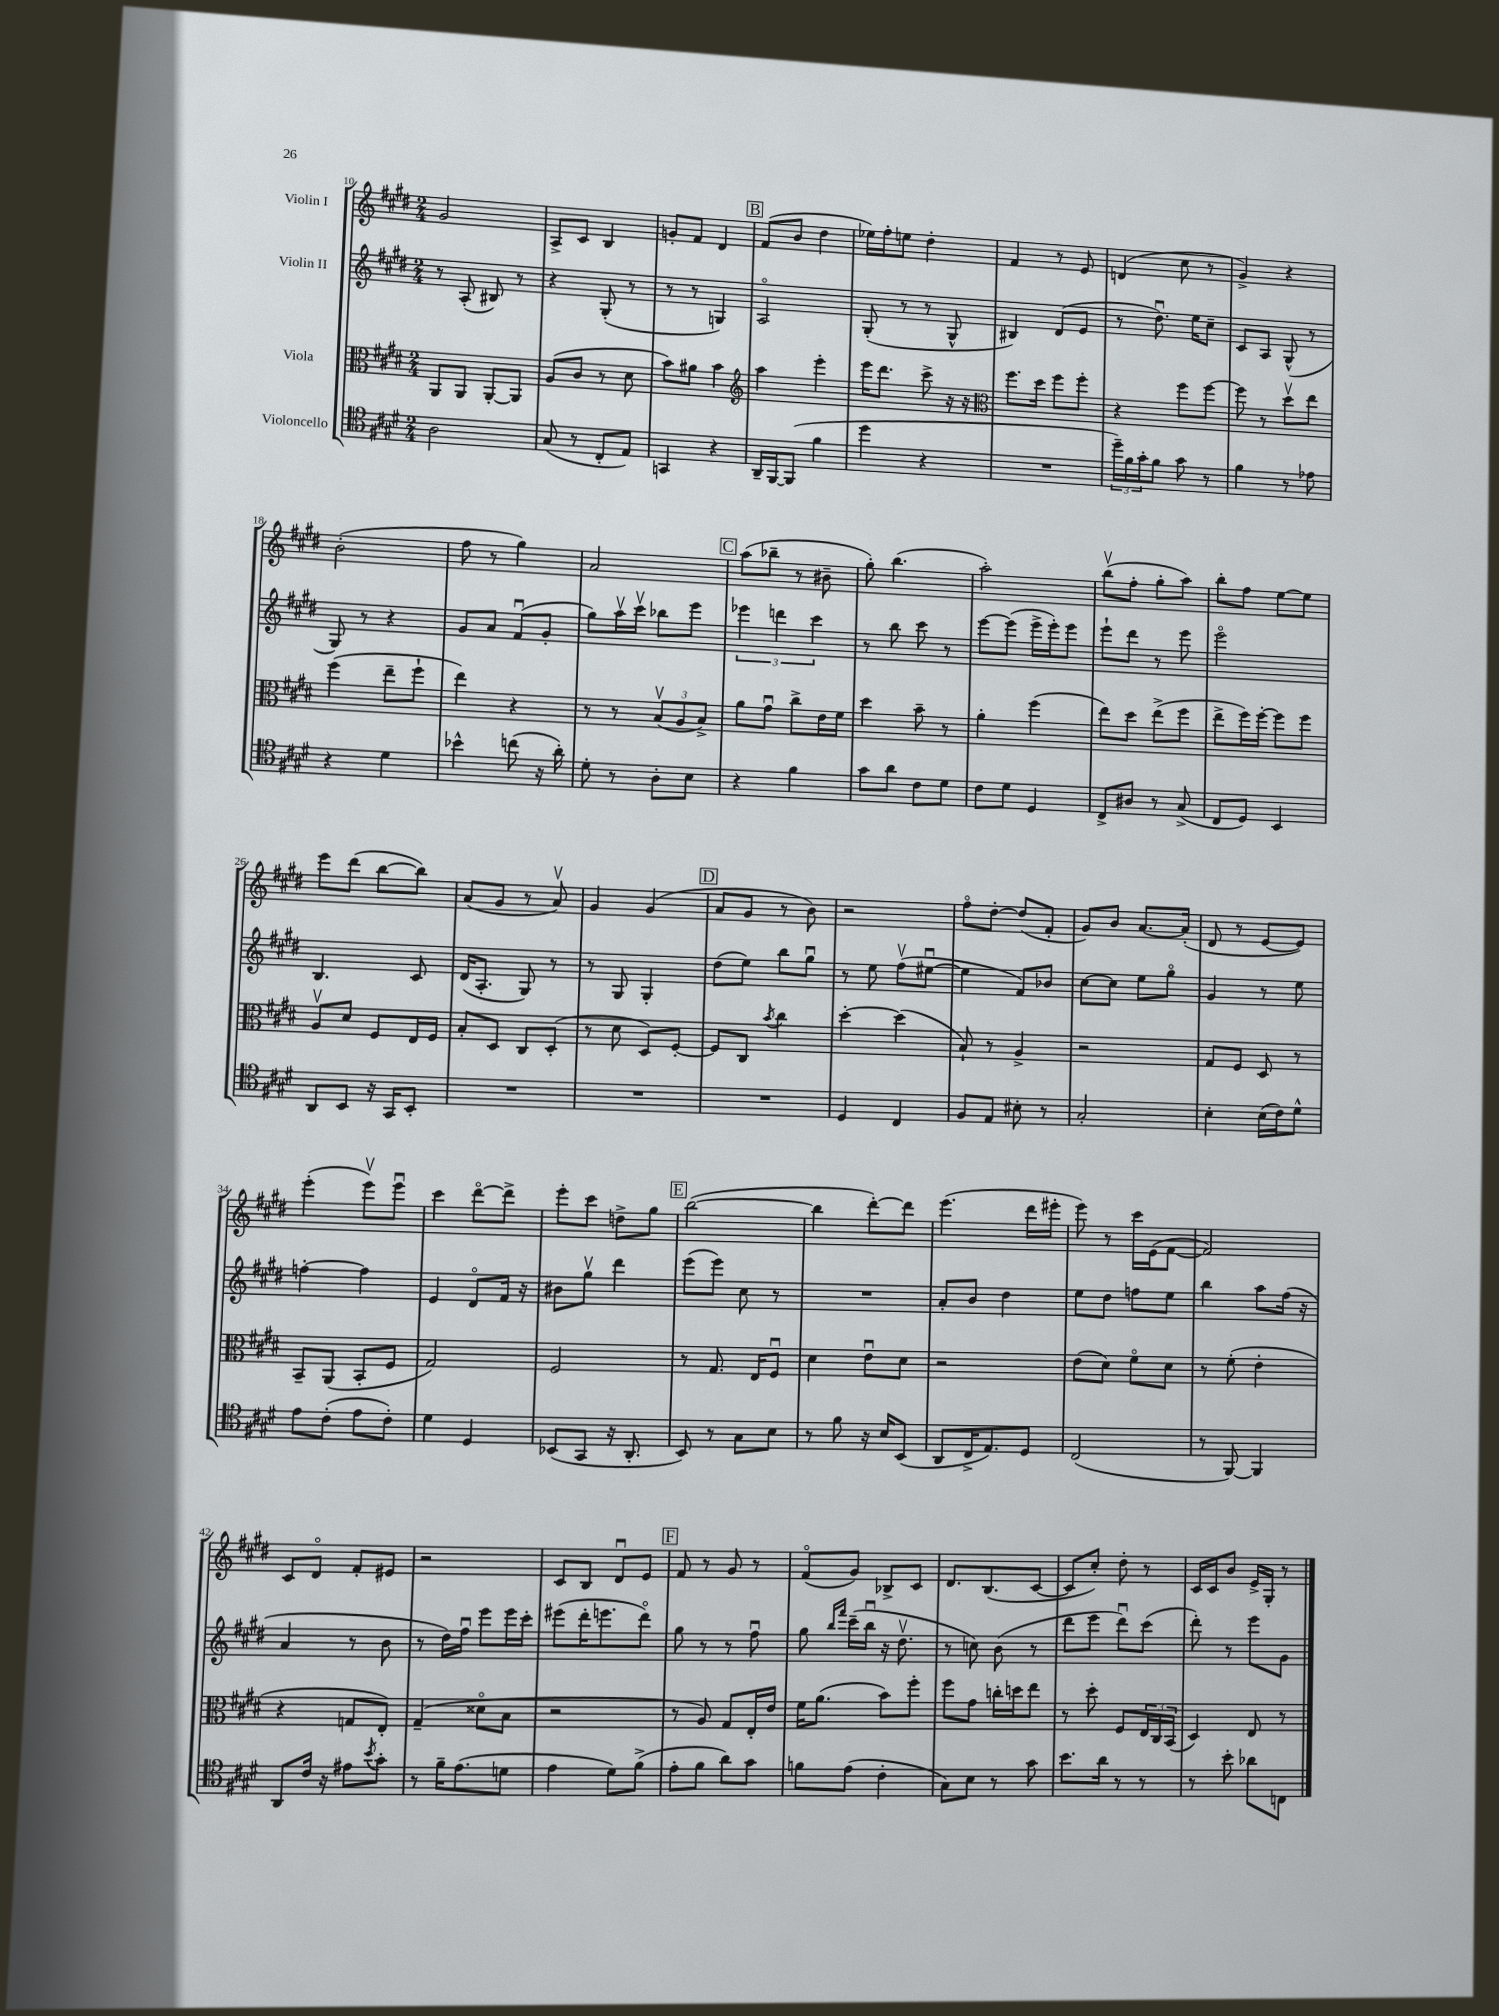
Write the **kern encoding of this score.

**kern	**kern	**kern	**kern
*part4	*part3	*part2	*part1
*staff4	*staff3	*staff2	*staff1
*I"Violoncello	*I"Viola	*I"Violin II	*I"Violin I
*clefC4	*clefC3	*clefG2	*clefG2
*k[f#c#g#d#]	*k[f#c#g#d#]	*k[f#c#g#d#]	*k[f#c#g#d#]
*M2/4	*M2/4	*M2/4	*M2/4
=10	=10	=10	=10
2A\	8AA/L	8r	2g#/
.	8AA/J	(8A'/	.
.	[8AA'/L	8B#X/)	.
.	8AA/J]	8r	.
=11	=11	=11	=11
(8G#/	(8A/L	4r	8A^/L
8r	8c#/J	.	8c#/J
8C#'/L	8r	(8G#'/	4B/
8E/J)	8d#\	8r	.
=12	=12	=12	=12
4GGn/	8b\L)	8r	8gn'/L
.	8a#X\J	8r	8f#/J
4r	4b\	4Gn/)	4d#/
!!LO:REH:place=s1:t=B
=13	=13	=13	=13
*	*clefG2	*	*
16AA~/LL	4aa\	2A/	(8f#/L
[16FF#/J	.	.	.
(8FF#/J]	.	.	8b/J
4f#\	4eee'\	.	4dd#\
=14	=14	=14	=14
4dd#\	16eee\KL	(8G#'/	16ee-X\LL)
.	8.ddd#\J	.	16ff#'\J
.	.	8r	8een\J
4r	8ccc#^\	8r	4dd#'\
.	16r	8G#^^/	.
.	16r	.	.
=15	=15	=15	=15
*	*clefC3	*	*
2r	8.ff#\L	4B#X/)	4f#/
.	16dd#\Jk	.	.
.	8ff#\L	(8d#/L	8r
.	8ff#'\J	8e/J	8e/
=16	=16	=16	=16
24dd#~\LL)	4r	8r	(4dn/
24f#\	.	.	.
24g#'\J	.	.	.
8f#\J	.	8.dd#u\)	.
8g#\	8ff#\L	.	8cc#\
.	.	16ee\KL	.
8r	[8ff#\J	8cc#~\J	8r
=17	=17	=17	=17
4f#\	8ff#\]	8c#/L	4g#^/)
.	8r	8A/J	.
8r	8dd#v\L	(8G#^^/	4r
8e-X\	8ee\J	8r	.
!!LO:LB:g=z
=18	=18	=18	=18
4r	(4ff#\	8G#/)	(2b'\
.	.	8r	.
4d#\	8ee~\L	4r	.
.	8ff#`\J	.	.
=19	=19	=19	=19
4b-X^^\	4ee\)	8g#/L	8ff#\
.	.	8a/J	8r
(8ccn\	4r	(8f#u/L	4gg#\)
16r	.	8g#'/J	.
16a'\)	.	.	.
=20	=20	=20	=20
8d#'\	8r	8gg#\L)	2a/
8r	8r	16aav\L	.
.	.	16ccc#v\JJ	.
8A'\L	(12Bv/L	8bb-X\L	.
.	12A/	.	.
8B\J	.	8eee\J	.
.	12B^/J)	.	.
!!LO:REH:place=s1:t=C
=21	=21	=21	=21
4r	8a\L	6eee-X\	(8aa\L
.	8g#u\J	.	8bb-X~\J
.	.	6dddn\	.
4f#\	8cc#^\L	.	8r
.	.	6ccc#\	.
.	16e\L	.	8b#X~\
.	16f#\JJ	.	.
=22	=22	=22	=22
8g#\L	4dd#\	8r	8gg#'\)
8a\J	.	8bb\	(4.bb\
8c#\L	8b~\	8ccc#\	.
8d#\J	8r	8r	.
=23	=23	=23	=23
8c#\L	4a'\	[8eee\L	2aa'\)
8d#\J	.	(8eee\J]	.
4D#/	(4ff#\	16eee^\LL	.
.	.	16eee'\J)	.
.	.	8eee\J	.
=24	=24	=24	=24
8C#^/L	8ee\L)	8eee`\L	(8bbv\L
8A#X/J	8dd#\J	8ddd#\J	8ff#'\J
8r	(8ee^\L	8r	8gg#'\L
(8G#^/	8ff#\J	8eee\	8aa\J)
=25	=25	=25	=25
8C#/L	8ee^\L	2eee\	8bb'\L
8D#/J)	16ff#\L)	.	8ff#\J
.	[16ff#'\JJ	.	.
4BB/	8ff#\L]	.	[8ee\L
.	8ff#\J	.	8ee\J]
!!LO:LB:g=z
=26	=26	=26	=26
8AA/L	8Av/L	4.B/	8eee\L
8BB/J	8d#/J	.	(8ddd#\J
16r	8F#/L	.	[8bb\L
16GG#/KL	.	.	.
8BB'/J	16E/L	8c#/	8bb\J])
.	16F#/JJ	.	.
=27	=27	=27	=27
2r	8B'/L	(16d#/KL	(8a/L
.	.	8.A'/J	.
.	8D#/J	.	8g#/J
.	8C#/L	8G#/)	8r
.	(8D#'/J	8r	8av/)
=28	=28	=28	=28
2r	8r	8r	4g#/
.	8d#\	8G#/	.
.	8D#/L)	4G#'/	(4g#/
.	[8F#'/J	.	.
!!LO:REH:place=s1:t=D
=29	=29	=29	=29
2r	8F#/L]	(8dd#\L	8a/L
.	8C#/J	8ee\J)	8g#/J
.	8qb/	.	.
.	4cc#\	8bb\L	8r
.	.	8gg#u\J	8b\)
=30	=30	=30	=30
4D#/	[4dd#'\	8r	2r
.	.	8ee\	.
4C#/	(4dd#\]	(8ff#v\L	.
.	.	[8ee#Xu\J	.
=31	=31	=31	=31
8F#/L	8B`/)	4ee#\]	8ff#\L
8E/J	8r	.	[8dd#'\J
8B#X'\	4A^/	8f#/L)	(8dd#/L]
8r	.	8b-X/J	8f#'/J
=32	=32	=32	=32
2G#'/	2r	[8cc#\L	8g#/L)
.	.	8cc#\J]	8b/J
.	.	8ee\L	[8.a/L
.	.	8gg#\J	.
.	.	.	(16a'/Jk]
=33	=33	=33	=33
4B'\	8G#/L	4g#/	8d#/
.	8F#/J	.	8r
(16B\LL	8D#/	8r	[8e/L
16c#\J)	.	.	.
8d#^^\J	8r	8ee\	8e/J])
!!LO:LB:g=z
=34	=34	=34	=34
8e\L	8BB~/L	[4ffn'\	(4eee'\
(8c#'\J	(8AA/J	.	.
8e\L	8BB'/L	4ff\]	8eeev\L)
8c#'\J)	8F#/J	.	8eeeu\J
=35	=35	=35	=35
4d#\	2G#/)	4e/	4ccc#\
4D#/	.	8d#/L	[8ddd#\L
.	.	16f#/Jk	8ddd#^\J]
.	.	16r	.
=36	=36	=36	=36
(8BB-X/L	2F#/	8b#X\L	8eee'\L
8GG#/J	.	8gg#v\J	8ccc#\J
16r	.	4ddd#\	8ddn^\L
8.AA'/	.	.	.
.	.	.	8gg#\J
!!LO:REH:place=s1:t=E
=37	=37	=37	=37
8BB/)	8r	(8eee\L	([2bb\
8r	8.G#/	8eee\J)	.
8G#\L	.	8cc#\	.
.	16E/KL	.	.
8B\J	8F#u/J	8r	.
=38	=38	=38	=38
8r	4d#\	2r	4bb\]
8f#\	.	.	.
16r	8eu\L	.	[8ddd#'\L)
16B/KL	.	.	.
(8BB/J	8d#\J	.	8ddd#\J]
=39	=39	=39	=39
8AA/L	2r	8a'/L	(4.eee\
16C#^/K	.	8b/J	.
8.E/)	.	.	.
.	.	4dd#\	.
8D#/J	.	.	16ddd#\LL
.	.	.	16eee#X'\JJ
=40	=40	=40	=40
(2C#/	(8e\L	8ee\L	8eee\)
.	8d#\J)	8dd#\J	8r
.	8f#\L	8ffn\L	16ccc#\LL
.	.	.	(16e\J
.	8d#\J	8ee\J	[8f#\J
=41	=41	=41	=41
8r	8r	4bb\	2f#/])
[8FF#/)	(8f#'\	.	.
4FF#/]	4e'\	8aa\L	.
.	.	(16ff#\Jk	.
.	.	16r	.
!!LO:LB:g=z
=42	=42	=42	=42
8AA/L	4r	4a/	8c#/L
16c#/Jk	.	.	8d#/J
16r	.	.	.
8e#X\L	8Gn/L	8r	8f#'/L
8qb/	.	.	.
8g#'\J	8E'/J)	8b\	8e#X/J
=43	=43	=43	=43
8r	(4G#~/	8r	2r
16f#~\KL	.	16dd#\LL)	.
(8.e\	.	16ff#u\JJ	.
.	8d##X\L	8eee\L	.
8dn\J	8B\J	16eee\L	.
.	.	16ccc#'\JJ	.
=44	=44	=44	=44
4e\	2r	(8eee#X\L	8c#/L
.	.	16ddd#'\K	8B/J
.	.	8.eeen\	.
8d#\L)	.	.	8d#u/L
(8f#^\J	.	8ddd#\J)	8e/J
!!LO:REH:place=s1:t=F
=45	=45	=45	=45
8e'\L	8r	8gg#\	8f#/
8f#\J	8A/)	8r	8r
8a\L)	8G#/L	8r	8g#/
8g#\J	16E'/L	8ff#u\	8r
.	16e/JJ	.	.
=46	=46	=46	=46
8fn\L	16f#\KL	8gg#\	(8f#/L
.	(8.a\J	.	.
.	.	16qqbb/LL	.
.	.	16qqfff#/JJ	.
(8e\J	.	(16ccc#~\LL	8g#/J)
.	.	16bbu\JJ	.
4c#'\	8b\L)	16r	8B-X^/L
.	.	8.dd#v\	.
.	8ff#'\J	.	8c#/J
=47	=47	=47	=47
8G#\L)	8ff#\L	8r	8.d#/L
8B\J	8g#\J	8ccn\)	.
.	.	.	(8.B/
8r	16ccn'\LL	(8b\	.
.	16ddn\J	.	.
8g#\	8ee\J	8r	[8c#/J
=48	=48	=48	=48
8.b\L	8r	8ddd#\L	8c#/L]
.	8dd#'\	8eee\J	8cc#'/J)
16a\Jk	.	.	.
8r	8F#/L	8ddd#u\L)	8dd#'\
8r	24E/L	(8ccc#\J	8r
.	24C#/	.	.
.	(24BB/JJ	.	.
=49	=49	=49	=49
8r	4D#/)	8ddd#'\)	16c#/LL
.	.	.	16c#/J
8b'\	.	8r	8b/J
8a-X\L	8E/	8eee\L	16e^/LL
.	.	.	16G#'/JJ
8Cn\J	8r	8g#\J	8r
==	==	==	==
*-	*-	*-	*-
